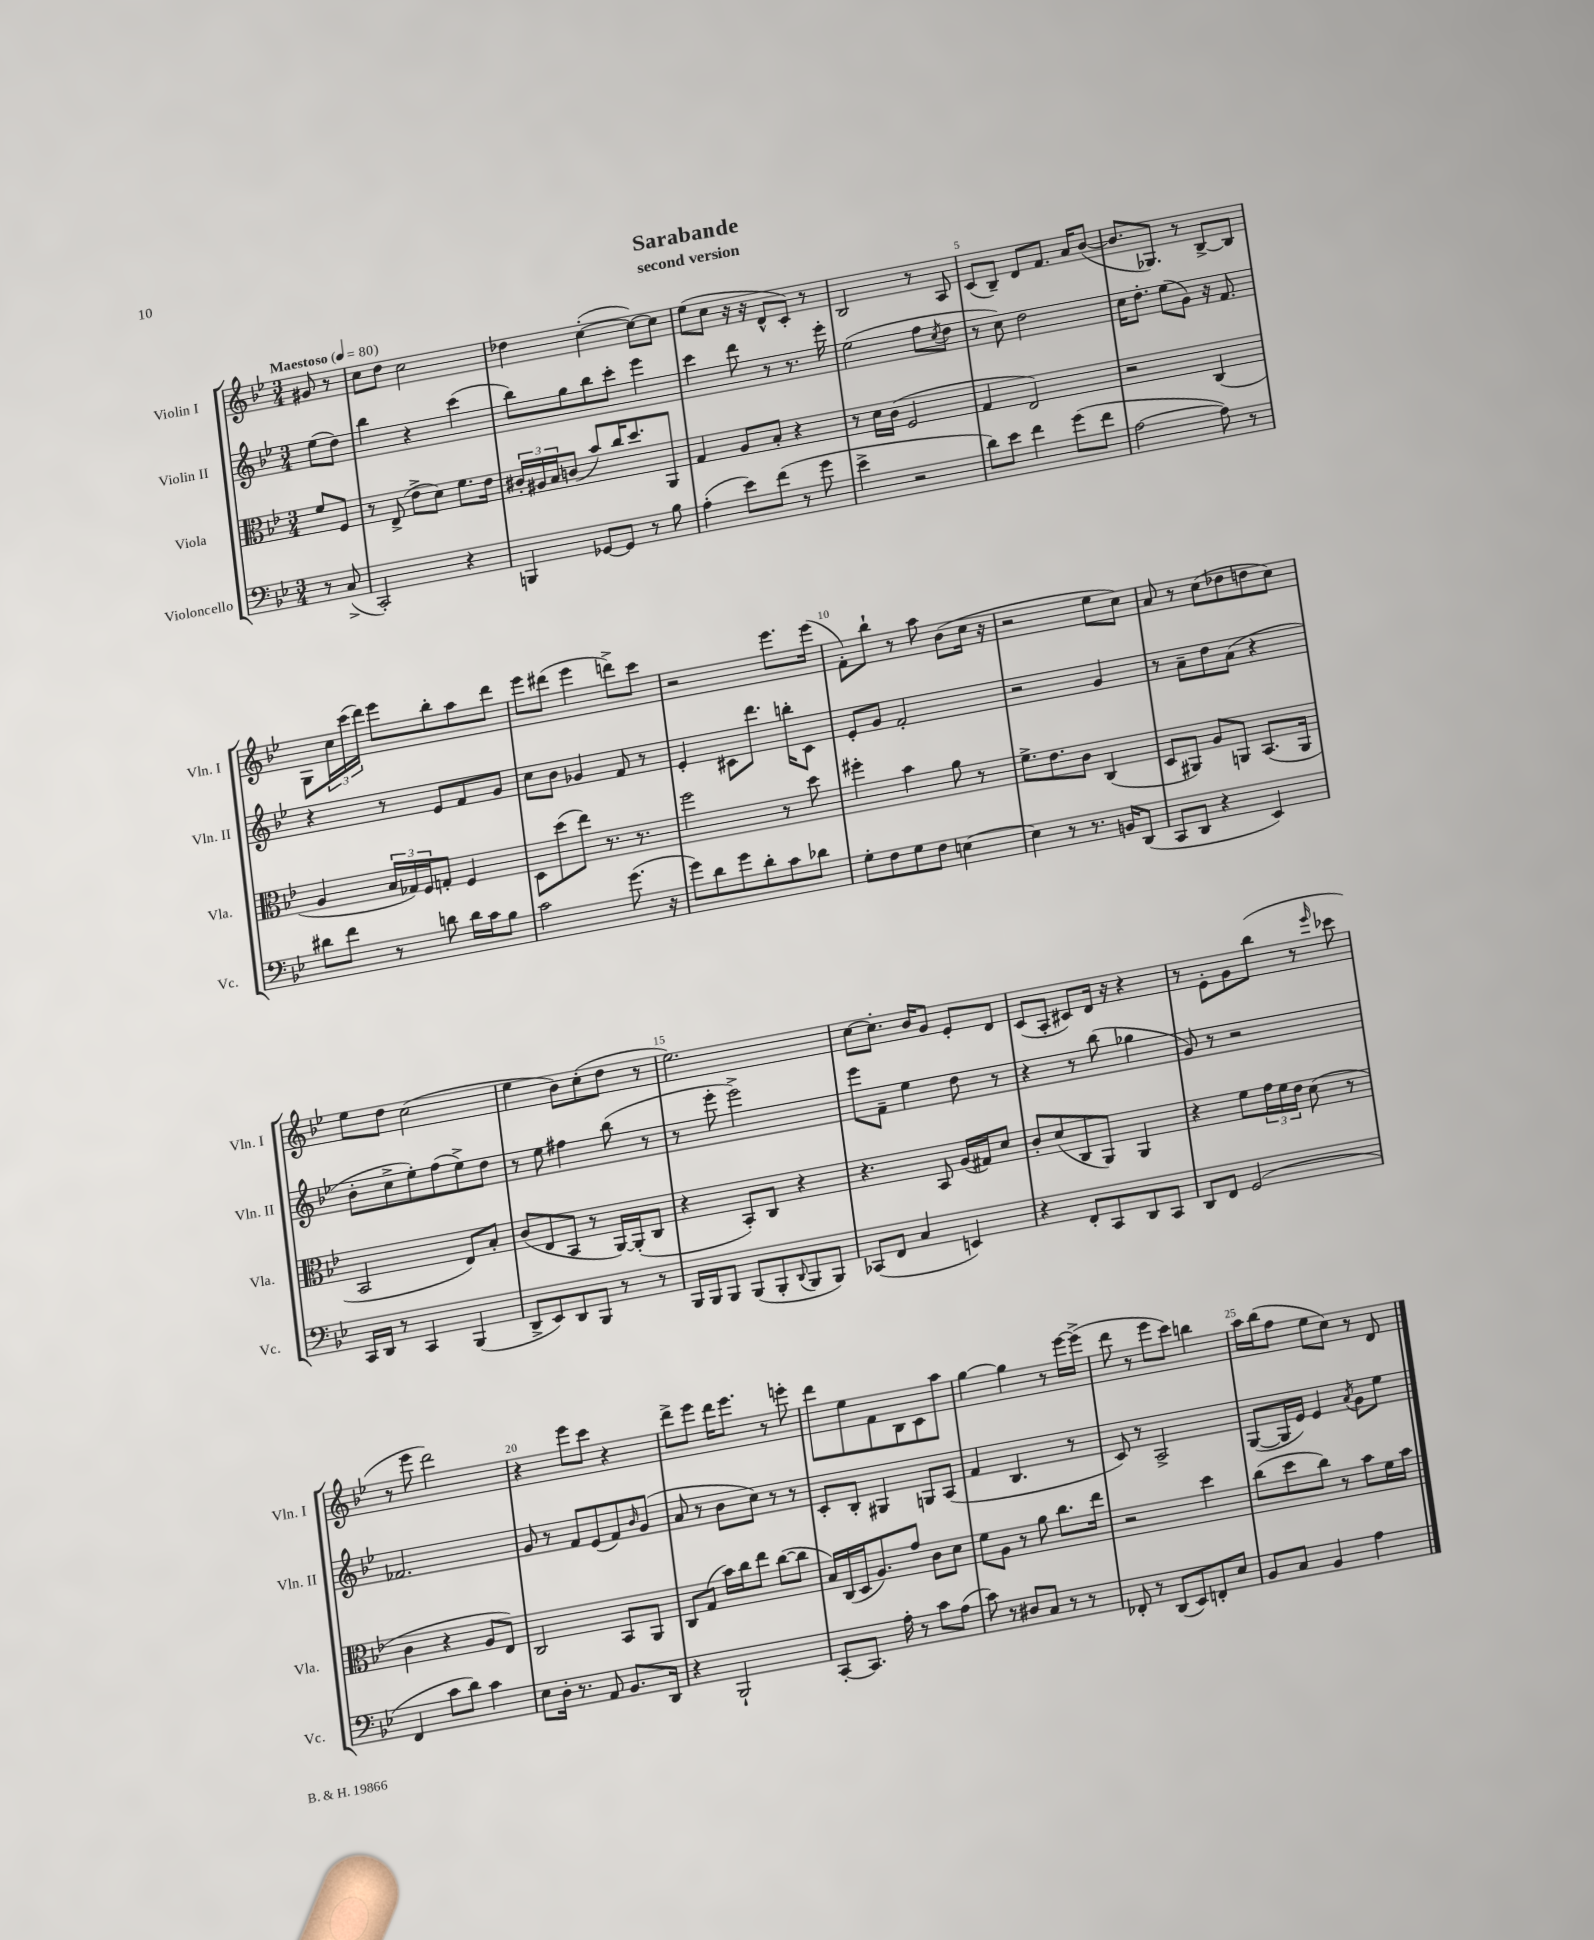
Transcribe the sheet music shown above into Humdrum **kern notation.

**kern	**kern	**kern	**kern
*staff4	*staff3	*staff2	*staff1
*clefF4	*clefC3	*clefG2	*clefG2
*k[b-e-]	*k[b-e-]	*k[b-e-]	*k[b-e-]
*M3/4	*M3/4	*M3/4	*M3/4
*MM80	*MM80	*MM80	*MM80
8r	8f	(8ee-	8g#
(8C^	8F	8dd)	8r
=	=	=	=
2CC')	8r	4bb-	8cc
.	(8E-^	.	8dd
.	8e-^	4r	2cc
.	8d)	.	.
4r	8.f	(4ccc	.
.	16e-	.	.
=	=	=	=
4BBB	24c#'	8bb-)	4dd-
.	24A#	.	.
.	24B-	.	.
.	(8c	8gg	.
[8GG-	8b-)	8bb-	([4cc'
8GG-]	16cc	8ccc'	.
.	8.dd	.	.
8r	.	4eee-	8cc_)
8B-	8AA	.	8cc]
=	=	=	=
(4A'	4G	4ccc	(8ee-
.	.	.	8cc
8e-)	8A	8ddd	16r
.	.	.	16r
(8f	8B-'	8r	8d^^
8r	4r	8.r	8c')
8g	.	.	8r
.	.	16eee-'	.
=	=	=	=
4e-^	8r	(2ee-	2B-
.	16d	.	.
.	(16c	.	.
2r	2F	.	.
.	.	8ff	8r
.	.	8qcc	.
.	.	8dd	8A
=	=	=	=
8d)	4G	8r	(8c
8e-	.	8cc)	8B-~)
4f	2E-)	2dd	8d
.	.	.	8.f
(8g	.	.	.
.	.	.	16a
8f	.	.	([8b-
=	=	=	=
[2A	2r	16cc	8.b-]
.	.	8.dd'	.
.	.	.	8.G-)
.	.	(8ee-	.
.	.	8g)	8r
8A])	(4C	16r	[8B-^
.	.	8.f	.
8r	.	.	8B-]
=	=	=	=
8d#	4A	4r	8G
8f	.	.	24cc
.	.	.	(24ccc
.	.	.	24ddd)
8r	24B-	8r	8eee-
.	24G-)	.	.
.	24F	.	.
8d	8G'	8e-	8bb-'
16d	4F	8f	8aa
16c	.	.	.
8B-	.	8g	8ddd
=	=	=	=
2c	8D	8cc	8eee-
.	(8dd	8b-	(8ddd#
.	8ee-)	4g-	4eee-
.	8.r	.	.
(8.g	.	8f	8ddd^)
.	8.r	.	.
.	.	8r	8ccc
16r	.	.	.
=	=	=	=
8g)	2ff	4e-'	2r
8d	.	.	.
8g	.	8c#	.
8d'	.	8.ddd	.
8c	8r	.	8.eee-
.	.	16bb'	.
8d-	8dd	8c#	.
.	.	.	(16eee-
=	=	=	=
8G'	4ff#'	8e-'	8f')
8F	.	8g	8bb-`
8G	4b-	2f'	8r
8F	.	.	8aa
[4E	8a	.	(8b-
.	8r	.	16cc
.	.	.	16r
=	=	=	=
4E]	8.f^	2r	2r
.	8.e-	.	.
8r	.	.	.
8.r	8c	.	.
.	(4C	4g	8ee-
16BB	.	.	.
(8DD	.	.	8cc)
=	=	=	=
8CC	8D	8r	8a
8DD	8AA#)	8a~	8r
4r	8A	8dd	(8cc
.	8AA	(8a	8dd-
4EE-)	(8.BB-	4r	8dd
.	.	.	8cc)
.	16AA	.	.
=	=	=	=
16CC	2BB-	8b-'	8ee-
16DD	.	.	.
8r	.	8cc^	8dd
4CC	.	8ee-')	(2cc
.	.	(8ff	.
(4BBB-	8E-)	8ee-^)	.
.	8B-'	8dd	.
=	=	=	=
8DD^	(8c	8r	4ee-
8EE-)	8E-	8ee-	.
8DD	8BB-	4ff#	8b-)
8BBB-	8r	.	(8cc'
8r	[16AA)	(8bb-	8dd
.	(16AA']	.	.
8r	8C	8r	8r
=	=	=	=
16BBB-	4r	8r	2.ee-)
16BBB-	.	.	.
8BBB-	.	8eee-'	.
(8BBB-	8BB-')	2eee-^)	.
8BBB-'	8C	.	.
8qqDD	.	.	.
8BBB-	4r	.	.
8BBB-)	.	.	.
=	=	=	=
(8CC-	4.r	8eee-	[8cc
8FF	.	8f~	8.cc']
4C	.	4ee-	.
.	.	.	16b-
.	8BB-	.	8g
4EE)	(16A	8dd	8e-'
.	16G#)	.	.
.	8d	8r	8d
=	=	=	=
4r	8c'	4r	(8c
.	(8d	.	8A'
8FF'	8C	8r	8c#)
8CC	8AA)	(8bb-	16d
.	.	.	16r
8DD	4AA	4gg-	4r
8CC	.	.	.
=	=	=	=
8DD	4r	8g)	8r
8FF	.	8r	8e-'
(2GG	8f	2r	8g
.	24g	.	(8bb-
.	24f	.	.
.	24e-	.	.
.	(8d	.	8r
.	.	.	16qqeee-
.	8r	.	8ccc-
=	=	=	=
4FF	4c	2.f-	8r
.	.	.	8eee-
8c	4r	.	2ddd)
8d)	.	.	.
4c	8A	.	.
.	8E-)	.	.
=	=	=	=
8E-	2C	8g	4r
16D'	.	8r	.
8.r	.	.	.
.	.	8f	8eee-
8AA	.	(8e-	8ccc
8.BB-	8BB-	8f)	4r
.	.	16qqb-	.
.	8AA	(8g	.
16DD	.	.	.
=	=	=	=
4r	8C	8a	8ddd^
.	(8G	8r	8eee-
2BBB-`	16b-)	8b-	16ddd
.	16cc	.	8.eee-
.	8ee-	8cc)	.
.	([8cc	8r	8r
.	8cc]	8r	8eee'
=	=	=	=
[8CC'	16B-)	8c'	8ddd
.	(16C	.	.
8.CC]	16D	8B-'	8ee-
.	8.A)	.	.
.	.	4G#	8f
16A'	.	.	.
8r	8g	.	8B-
8c	8c	8G	8c
(8A	8d	(8A	8aa
=	=	=	=
8c)	8f	4f	[4gg
8r	8A	.	.
8D#	8r	4.B-	4gg]
8C	8a	.	.
8r	8.cc	.	8r
8r	.	8r	[16eee-
.	16ee-	.	(16eee-^]
=	=	=	=
8FF-'	2r	8c)	8ddd
8r	.	8r	8r
(8DD	.	2A^	8eee-
8EE-)	.	.	8ccc)
8FF'	4dd	.	4bb
8E-	.	.	.
=	=	=	=
8BB-	(8cc	([8G	16aa
.	.	.	(16bb-
8C	8dd	16G]	8ff
.	.	16e-)	.
4BB-	8cc)	4e-	8ee-
.	8r	.	8cc)
.	.	8qa	.
4A	8b-	8g	8r
.	16f	8ee-	8d
.	16b-	.	.
==	==	==	==
*-	*-	*-	*-
